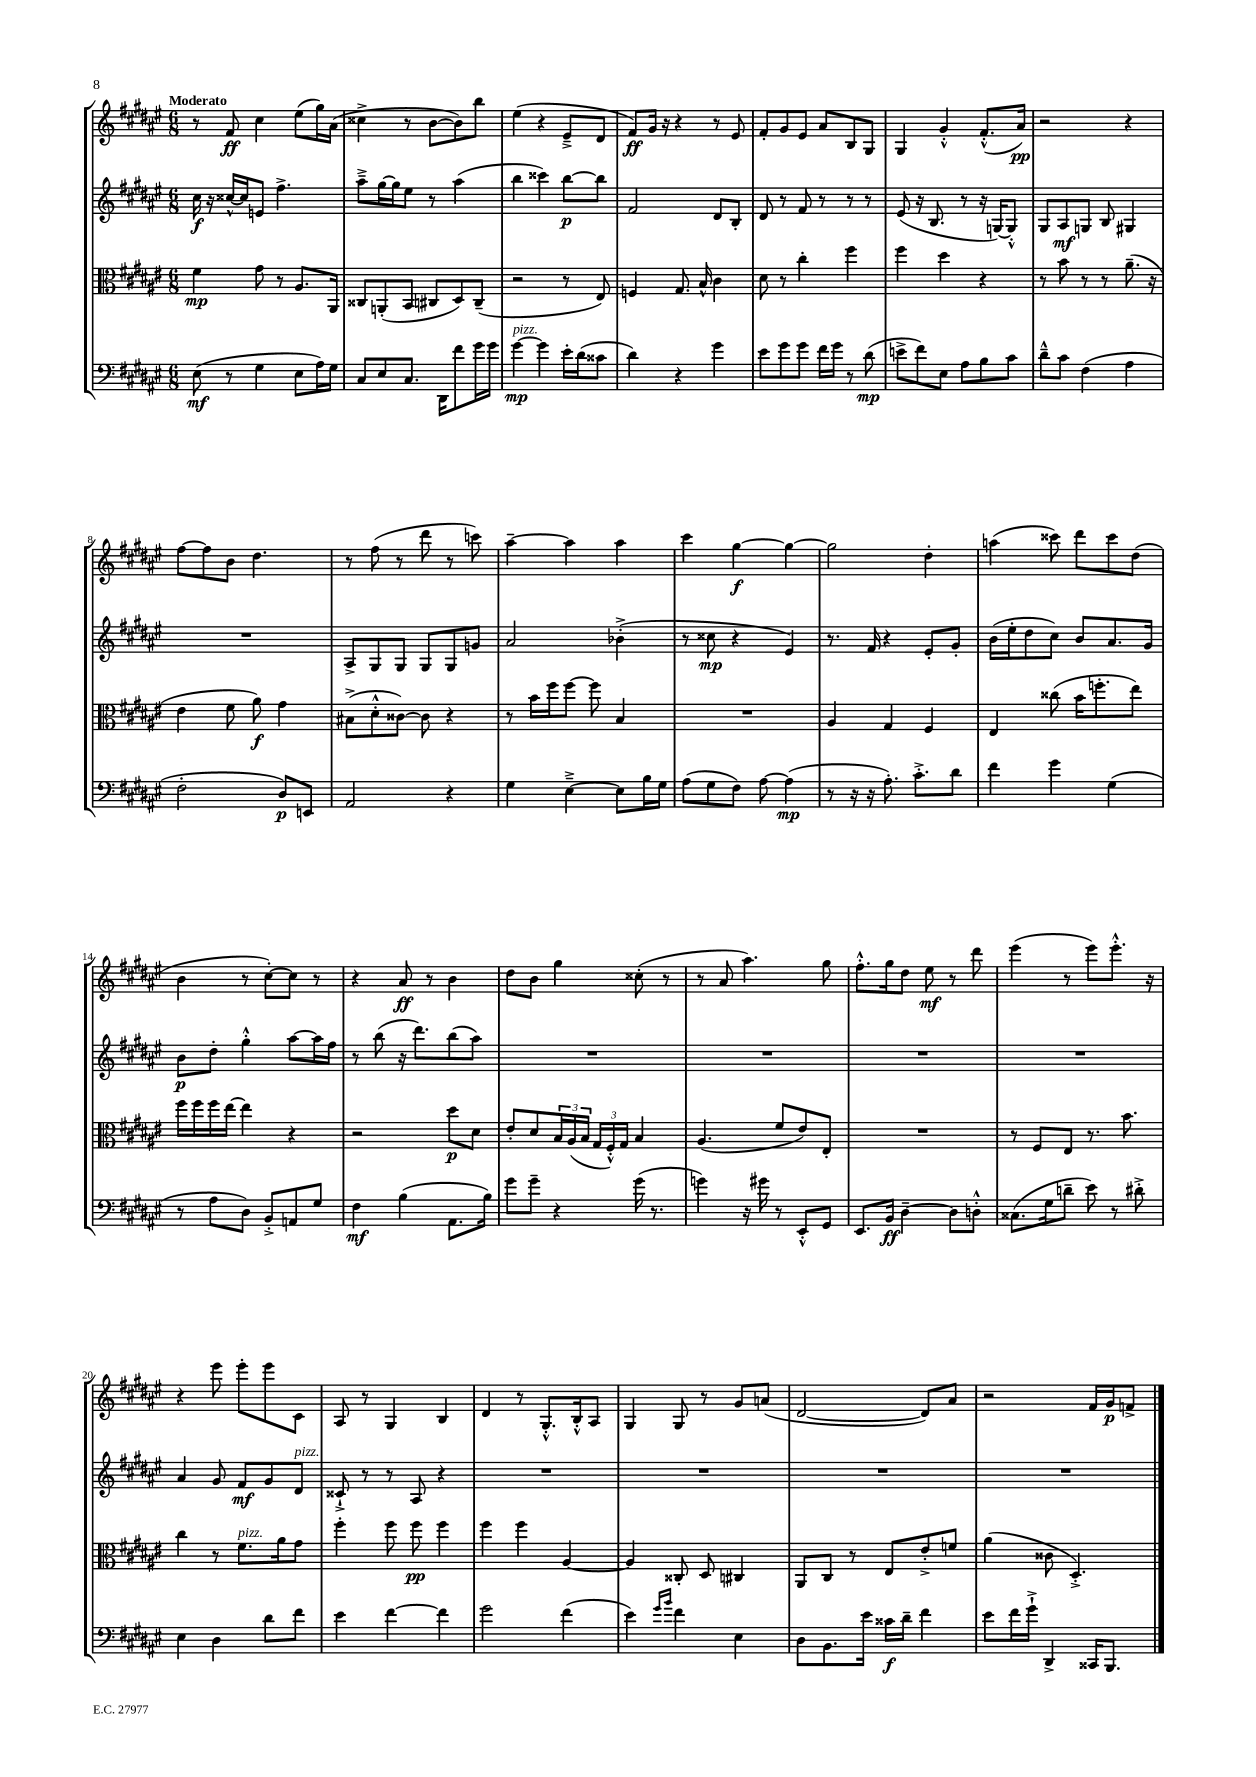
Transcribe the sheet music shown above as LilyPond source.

<<
\new StaffGroup <<
\new Staff = "s0" {
    \clef treble \key fis \major \numericTimeSignature \time 6/8 \tempo "Moderato"
    r8 fis'8\ff cis''4 eis''8( gis''16) ais'16( |
    cisis''4-> r8 b'8~ b'8) b''8 |
    eis''4( r4 eis'8---> dis'8 |
    fis'8\ff) gis'16 r16 r4 r8 eis'8 |
    fis'8-. gis'8 eis'8 ais'8 b8 gis8 |
    gis4 gis'4-.-^ fis'8.-.-^( ais'16\pp) |
    r2 r4 |
    fis''8~ fis''8 b'8 dis''4. |
    r8 fis''8( r8 dis'''8 r8 c'''8) |
    ais''4~-- ais''4 ais''4 |
    cis'''4 gis''4~\f gis''4~ |
    gis''2 dis''4-. |
    a''4( cisis'''8) dis'''8 cisis'''8 dis''8( |
    b'4 r8 cis''8~-.) cis''8 r8 |
    r4 ais'8\ff r8 b'4 |
    dis''8 b'8 gis''4 cisis''8-.( r8 |
    r8 ais'8 ais''4.) gis''8 |
    fis''8.-.-^ gis''16 dis''8 eis''8\mf r8 dis'''8 |
    eis'''4( r8 eis'''8) eis'''8.-.-^ r16 |
    r4 eis'''8 eis'''8-. eis'''8 cis'8 |
    ais8 r8 gis4 b4 |
    dis'4 r8 gis8.-.-^ b16-.-^ ais8 |
    gis4 gis8 r8 gis'8 a'8( |
    dis'2~ dis'8) ais'8 |
    r2 fis'16 gis'16\p f'8-> \bar "|." |
}
\new Staff = "s1" {
    \clef treble \key fis \major \numericTimeSignature \time 6/8
    cis''16\f r16 cisis''16~-^ cisis''16 e'8 fis''4.-> |
    ais''8---> gis''16~ gis''16 eis''8 r8 ais''4( |
    b''4 cisis'''4) b''8~\p b''8 |
    fis'2 dis'8 b8-. |
    dis'8 r8 fis'8 r8 r8 r8 |
    eis'8( r16 b8. r8 r16 g16~) g8-.-^ |
    gis8 ais8\mf g8 b8 gis4 |
    R2. |
    ais8-> gis8 gis8 gis8 gis8 g'8 |
    ais'2 bes'4-.->( |
    r8 cisis''8\mp r4 eis'4) |
    r8. fis'16 r4 eis'8-. gis'8-. |
    b'16( eis''16-. dis''8 cis''8) b'8 ais'8. gis'16 |
    b'8\p dis''8-. gis''4-.-^ ais''8~ ais''16 fis''16 |
    r8 b''8( r16 dis'''8.) b''8( ais''8) |
    R2. |
    R2. |
    R2. |
    R2. |
    ais'4 gis'8 fis'8\mf gis'8 dis'8^\markup { \italic "pizz." } |
    cisis'8-!-> r8 r8 ais8 r4 |
    R2. |
    R2. |
    R2. |
    R2. \bar "|." |
}
\new Staff = "s2" {
    \clef alto \key fis \major \numericTimeSignature \time 6/8
    fis'4\mp gis'8 r8 ais8. ais,16 |
    cisis8 a,8-.( b,8 cis8 dis8) cis8--( |
    r2 r8 eis8) |
    f4 gis8. b16-^ cis'4 |
    dis'8 r8 cis''4-. fis''4 |
    fis''4 dis''4 r4 |
    r8 b'8 r8 r8 ais'8.--( r16 |
    eis'4 fis'8 ais'8\f) gis'4 |
    bis8->( dis'8-.-^ cisis'8~) cisis'8 r4 |
    r8 b'16 fis''16 fis''8~ fis''8 b4 |
    R2. |
    ais4 gis4 fis4 |
    eis4 cisis''8( b'16 f''8.-. eis''8) |
    fis''16 fis''16 fis''16 eis''16~ eis''4 r4 |
    r2 dis''8\p dis'8 |
    eis'8-. dis'8 \tuplet 3/2 { b16 ais16( b16 } \tuplet 3/2 { gis16 fis16-.-^) gis16 } b4 |
    ais4.( fis'8 eis'8) eis8-. |
    R2. |
    r8 fis8 eis8 r8. b'8. |
    cis''4 r8 fis'8.^\markup { \italic "pizz." } ais'16 gis'8 |
    fis''4-. fis''8 fis''8\pp fis''4 |
    fis''4 fis''4 ais4~ |
    ais4 cisis8-. dis8 cis4 |
    ais,8 cis8 r8 eis8 eis'8-.-> f'8 |
    ais'4( cisis'8 dis4.-.->) \bar "|." |
}
\new Staff = "s3" {
    \clef bass \key fis \major \numericTimeSignature \time 6/8
    eis8\mf( r8 gis4 eis8 ais16) gis16 |
    cis8 eis8 cis8. dis,16 fis'8 gis'16 gis'16 |
    gis'4~\mp^\markup { \italic "pizz." } gis'4 eis'16-. dis'16( cisis'8 |
    dis'4) r4 gis'4 |
    eis'8 gis'8 gis'8 fis'16 gis'16 r8 dis'8\mp( |
    e'8-> fis'8) eis8 ais8 b8 cis'8 |
    dis'8---^ cis'8 fis4( ais4 |
    fis2-. dis8\p) e,8 |
    ais,2 r4 |
    gis4 eis4~---> eis8 b16 gis16 |
    ais8( gis8 fis8) ais8~ ais4\mp( |
    r8 r16 r16 ais8.-.) cis'8.-.-> dis'8 |
    fis'4 gis'4 gis4( |
    r8 ais8 dis8) b,8-.-> a,8 gis8 |
    fis4\mf b4( ais,8. b16) |
    gis'8 gis'8-- r4 gis'16( r8. |
    g'4) r16 gis'16 r8 eis,8-.-^ gis,8 |
    eis,8. b,16\ff dis4~-- dis8 d8-.-^ |
    cisis8.( gis16 d'8-- eis'8) r8 dis'8-.-> |
    eis4 dis4 dis'8 fis'8 |
    eis'4 fis'4~ fis'4 |
    gis'2 fis'4( |
    eis'4) \grace { gis'16 b'16 } fis'4 eis4 |
    dis8 b,8. eis'16 cisis'16\f dis'16-- fis'4 |
    eis'8 fis'16 gis'16-!-> dis,4-> cisis,16 b,,8. \bar "|." |
}
>>
>>
